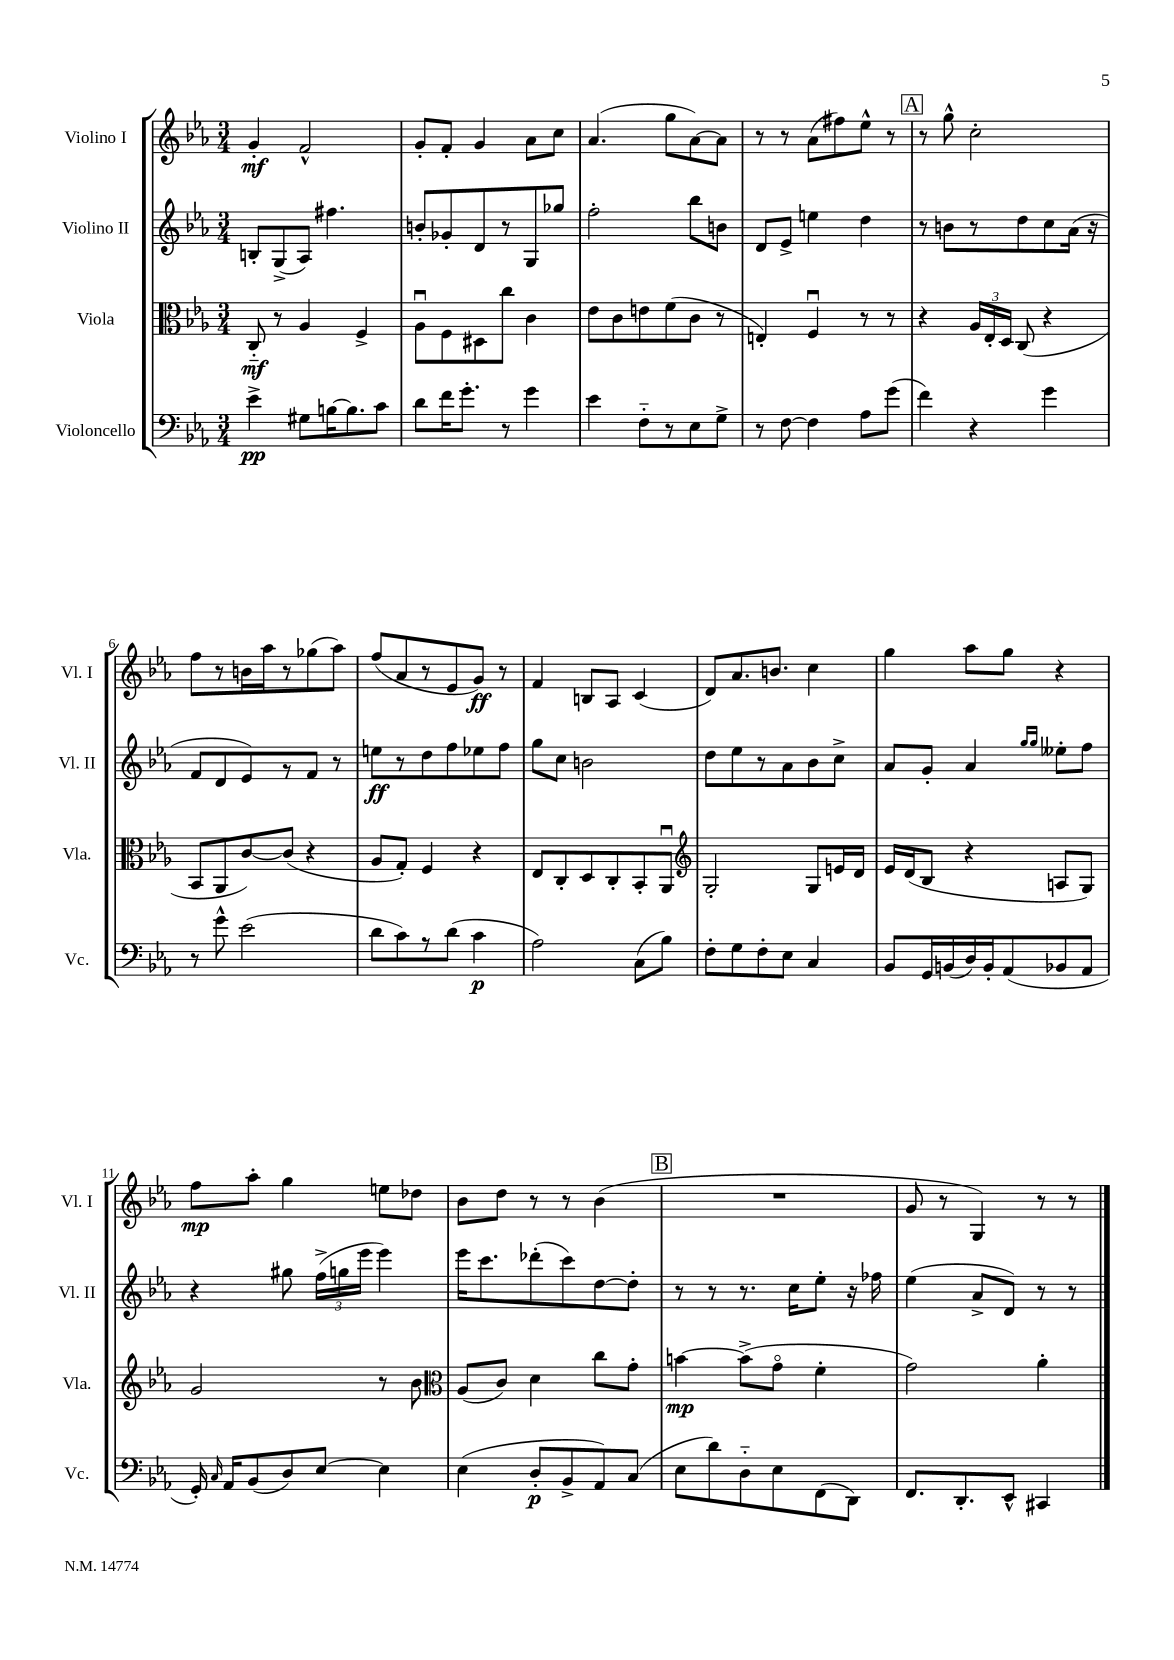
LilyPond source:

<<
\new StaffGroup <<
\new Staff = "s0" \with { instrumentName = "Violino I" shortInstrumentName = "Vl. I" } {
    \clef treble \key ees \major \numericTimeSignature \time 3/4
    \autoBeamOff g'4-.\mf f'2-^ |
    g'8[-. f'8]-. g'4 aes'8[ c''8] |
    aes'4.( g''8[ aes'8~) aes'8] |
    r8 r8 aes'8[( fis''8) ees''8]-^ r8 |
    \mark \markup { \box "A" } r8 g''8-^ c''2-. |
    f''8[ r8 b'16 aes''16 r8 ges''8( aes''8]) |
    f''8[( aes'8 r8 ees'8 g'8]\ff) r8 |
    f'4 b8[ aes8] c'4( |
    d'8[) aes'8. b'8.] c''4 |
    g''4 aes''8[ g''8] r4 |
    f''8[\mp aes''8]-. g''4 e''8[ des''8] |
    bes'8[ d''8] r8 r8 bes'4( |
    \mark \markup { \box "B" } R2. |
    g'8 r8 g4) r8 r8 \bar "|." |
}
\new Staff = "s1" \with { instrumentName = "Violino II" shortInstrumentName = "Vl. II" } {
    \clef treble \key ees \major \numericTimeSignature \time 3/4
    \autoBeamOff b8[-. g8->( aes8]) fis''4. |
    b'8[-. ges'8-. d'8 r8 g8 ges''8] |
    f''2-. bes''8[ b'8] |
    d'8[ ees'8]-> e''4 d''4 |
    \mark \markup { \box "A" } r8 b'8[ r8 d''8 c''8 aes'16]( r16 |
    f'8[ d'8 ees'8) r8 f'8] r8 |
    e''8[\ff r8 d''8 f''8 ees''8 f''8] |
    g''8[ c''8] b'2 |
    d''8[ ees''8 r8 aes'8 bes'8 c''8]-> |
    aes'8[ g'8]-. aes'4 \grace { g''16[ g''16] } eeses''8[-. f''8] |
    r4 gis''8 \tuplet 3/2 { f''16[->( g''16 ees'''16] } ees'''4) |
    ees'''16[ c'''8. des'''8-.( c'''8) d''8~ d''8]-. |
    \mark \markup { \box "B" } r8 r8 r8. c''16[ ees''8]-. r16 fes''16 |
    ees''4( aes'8[-> d'8]) r8 r8 \bar "|." |
}
\new Staff = "s2" \with { instrumentName = "Viola" shortInstrumentName = "Vla." } {
    \clef alto \key ees \major \numericTimeSignature \time 3/4
    \autoBeamOff c8-_\mf r8 aes4 f4-> |
    aes8[\downbow f8 dis8 c''8] c'4 |
    ees'8[ c'8 e'8 f'8( c'8] r8 |
    e4-.) f4\downbow r8 r8 |
    \mark \markup { \box "A" } r4 \tuplet 3/2 { aes16[ ees16-. d16] } c8( r4 |
    bes,8[ aes,8 c'8~) c'8]( r4 |
    aes8[ g8]-.) f4 r4 |
    ees8[ c8-. d8 c8-. bes,8-. aes,8]\downbow |
    \clef treble g2-. g8[ e'16 d'16] |
    ees'16[ d'16( bes8] r4 a8[ g8]) |
    g'2 r8 bes'8 |
    \clef alto aes8[( c'8]) d'4 c''8[ g'8]-. |
    \mark \markup { \box "B" } b'4~\mp b'8[->( g'8]\flageolet f'4-. |
    g'2) aes'4-. \bar "|." |
}
\new Staff = "s3" \with { instrumentName = "Violoncello" shortInstrumentName = "Vc." } {
    \clef bass \key ees \major \numericTimeSignature \time 3/4
    \autoBeamOff ees'4->\pp gis8[ b16~ b8. c'8] |
    d'8[ f'16 g'8.]-. r8 g'4 |
    ees'4 f8[-_ r8 ees8 g8]-> |
    r8 f8~ f4 aes8[ g'8]( |
    \mark \markup { \box "A" } f'4) r4 g'4 |
    r8 g'8-^ ees'2( |
    d'8[ c'8) r8 d'8]( c'4\p |
    aes2) c8[( bes8]) |
    f8[-. g8 f8-. ees8] c4 |
    bes,8[ g,16 b,16( d16) b,16-. aes,8( bes,8 aes,8] |
    g,16-.) \grace { c16 } aes,16[ bes,8( d8) ees8]~ ees4 |
    ees4( d8[-.\p bes,8-> aes,8) c8]( |
    \mark \markup { \box "B" } ees8[ d'8) d8-_ ees8 f,8( d,8]) |
    f,8.[ d,8.-. ees,8]-^ cis,4 \bar "|." |
}
>>
>>
